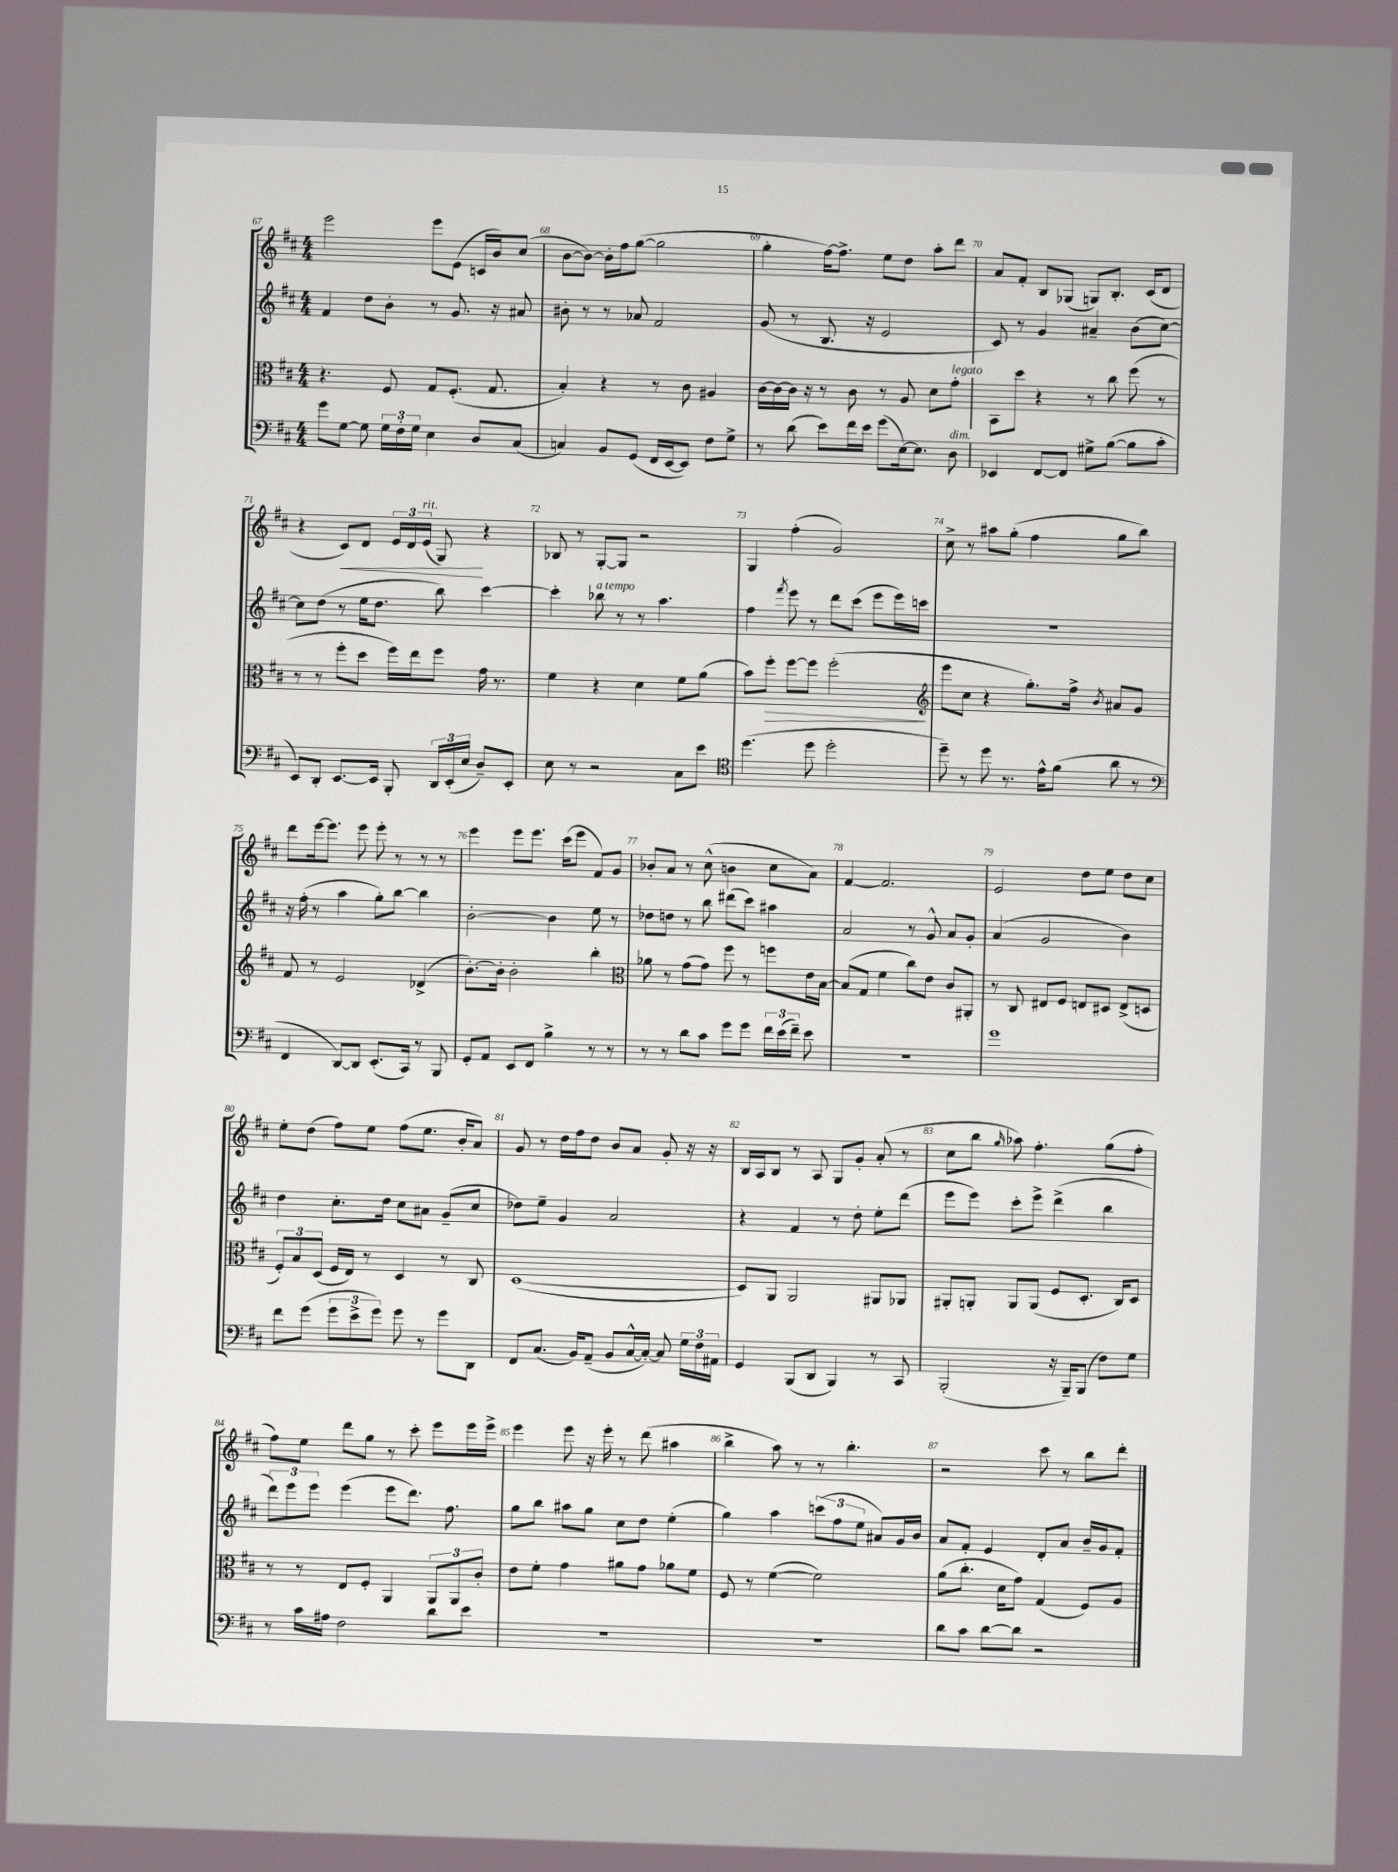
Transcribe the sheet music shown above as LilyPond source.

<<
\new StaffGroup <<
\new Staff = "s0" {
    \clef treble \key d \major \numericTimeSignature \time 4/4
    \autoBeamOff e'''2 e'''8[ e'8]( c'16[ b'16) cis''8]( |
    b'8[~ b'8]~) b'16[-. fis''16 g''8]~( g''2 |
    g''4-. fis''16[~) fis''8.]-> e''8[ d''8] a''8[-. d'''8] |
    a'8[ fis'8]-. b8[ ges8]( g8[) b8.]-. cis'16[( d'8] |
    r4 cis'8[\<) d'8] \tuplet 3/2 { e'16[ d'16 e'16]^\markup { \italic "rit." }( } g8\!) r4 |
    bes8 r8 g8[~-. g8] r2 |
    g4 fis''4-.( g'2) |
    cis''8-> r8 ais''8[ g''8]-.( fis''4 g''8[ b''8]) |
    d'''8[ e'''16~ e'''8.] e'''8 e'''8-. r8 r8 r8 |
    e'''4 e'''8[ e'''8.] cis'''16[( e'''8] fis'8[) g'8] |
    bes'8[-. a'8] r8 cis''8-^( b'4 cis''8[ a'8]) |
    fis'4~ fis'2. |
    e'2 d''8[ e''8] d''8[ cis''8] |
    e''8[-. d''8]( fis''8[) e''8] fis''8[( e''8.] b'16[-. a'8]) |
    g'8 r8 d''16[ fis''16 d''8] b'8[ a'8] g'8-. r16 r16 |
    b16[ a16 b8] r8 a8 g8[ g'8]-. a'8-.( r8 |
    cis''8[ b''8] \grace { g''16 } aes''8) fis''4.-. g''8[( fis''8]-. |
    fis''8[) e''8] d'''8[ g''8] r8 cis'''8-. e'''8[ e'''16 e'''16]-> |
    e'''4 e'''8 r16 e'''16-. r8 d'''8( ais''4 |
    b''4-> a''8) r8 r8 b''4.-. |
    r2 cis'''8 r8 b''8[ d'''8]-. \bar "|." |
}
\new Staff = "s1" {
    \clef treble \key d \major \numericTimeSignature \time 4/4
    \autoBeamOff fis'4 d''8[ b'8]-. r8 g'8. r16 ais'8 |
    bis'8-. r8 r8 aes'8 fis'2 |
    g'8( r8 b8. r16 e'2 |
    cis'8) r8 g'4 ais'4-- b'8[( cis''8]~) |
    cis''8[ d''8]( r8 e''16[ d''8.] b''8) cis'''4~ |
    cis'''4-. bes''8^\markup { \italic "a tempo" } r8 r8 a''4. |
    fis''4 \acciaccatura { fis'''8 } e'''8 r8 d'''8[ cis'''8]( e'''8[ e'''16) c'''16] |
    r1 |
    r16 fis''16-.( r8 a''4 g''8[-.) b''8]~ b''4 |
    b'2~-. b'4 e''8 r8 |
    des''8[ d''8] r8 b''8 dis'''8[( cis'''8]) ais''4 |
    a'2 r8 g'8-^ a'8[ g'8]-. |
    a'4( g'2 b'4) |
    d''4 cis''8.[-. d''16] cis''8[ ais'8] g'8[--( cis''8] |
    des''8[) e''8]-- g'4 a'2 |
    r4 fis'4 r8 d''8-. e''8[-. d'''8]( |
    e'''8[ e'''8]) cis'''8[-. e'''8]-> d'''4->( b''4 |
    \tuplet 3/2 { d'''8[) e'''8 e'''8] } e'''4( e'''8[ d'''8.]) fis''8. |
    g''8[ b''8] ais''8[ g''8] cis''8[ d''8] e''4-.( |
    g''4) a''4 \tuplet 3/2 { c'''8[( fis''8 e''8] } ais'8[) g'16 b'16] |
    a'8[ fis'8]-. e'4 d'8[-. a'8] b'16[-- g'16 fis'8]-. \bar "|." |
}
\new Staff = "s2" {
    \clef alto \key d \major \numericTimeSignature \time 4/4
    \autoBeamOff r4. fis8 g8[ fis8.]-.( g8. |
    b4-.) r4 r8 cis'8 ais4 |
    cis'16[~ cis'16~ cis'16] r16 r8 cis'8 r8 a8 d'8[ g'8]-.^\markup { \italic "legato" } |
    b,8[ d''8] r4 r8 cis''8 fis''8( r8 |
    r8 r8 fis''8[-. d''8] fis''16[) e''16 fis''8] g'16 r8. |
    fis'4 r4 d'4 fis'8[ a'8]( |
    b'8[) fis''8]-.\> fis''8[~ fis''8] fis''2-.\!( |
    \clef treble e'''8[ cis''8] r4 g''8.[-.) fis''16]-> \acciaccatura { b'8 } ais'8[ g'8] |
    fis'8 r8 e'2 des'4->( |
    b'8.[~-.) b'16]-. b'2-. b''4-. |
    \clef alto aes'8 r8 g'8[( g'8]) fis''8 r8 f''8[ e'16 b16]~ |
    b8[( g8] fis'4 cis''8[) e'8] cis'8[ ais,8]-. |
    r8 cis8 eis8[ fis8] e8[ dis8] e8[->( d8] |
    \tuplet 3/2 { fis8[-.) b8 d8]( } fis16[ e16]) r8 d4 r8 cis8 |
    d1~( |
    d8[) a,8] a,2 ais,8[ aes,8] |
    ais,8[-. a,8]-. a,8[ a,8]( fis8[ d8.]-. cis16[) d8] |
    r8 r8 e8[ fis8]-. a,4 \tuplet 3/2 { a,8[ a,8 cis'8]-. } |
    e'8[ fis'8]-. g'4 ais'8[ g'8] aes'8[ fis'8] |
    fis8 r8 fis'4~( fis'2) |
    a'8[( cis''8.]-. d'16[ g'8]) g4( fis8[) a8] \bar "|." |
}
\new Staff = "s3" {
    \clef bass \key d \major \numericTimeSignature \time 4/4
    \autoBeamOff g'8[ g8]~ g8 \tuplet 3/2 { g16[ fis16-. g16] } e4 d8[ cis8]( |
    c4) b,8[ g,8]( fis,16[ e,16~ e,8]) fis8[ g8]-> |
    r8 d'8( e'8[) fis'16 e'16] g'8[( e16~) e8.] d8^\markup { \italic "dim." } |
    ees,4 fis,8[~ fis,8] gis8[-> b8]~( b8[ cis'8]-. |
    e,8[) d,8]-. e,8.[~ e,16] b,,8-. \tuplet 3/2 { d,16[ e,16-.( e16] } d8[--) e,8]-. |
    e8 r8 r2 cis8[ e'8] |
    \clef tenor d''4.( d''8 d''2-. |
    d''8--) r8 d''8 r8. e'16[-^ fis'8]( a'8 r8 |
    \clef bass fis,4 d,8[~) d,8] e,8.[-.( cis,16]) r8 b,,8 |
    g,8[-. a,8] e,8[ fis,8] b4-> r8 r8 |
    r8 r8 d'8[ cis'8] g'8[ g'8] \tuplet 3/2 { fis'16[ e'16( fis'16]--) } e'8 |
    R1 |
    g'1 |
    fis'8[ g'8]( \tuplet 3/2 { g'8[ e'8-> g'8]) } g'8 r8 g'8[ d,8] |
    fis,8[ cis8.]( b,16[) a,8]--( b,8[ cis16~-^ cis16]~-.) cis8 \tuplet 3/2 { g16[ fis16 ais,16] } |
    g,4 b,,8[( d,8] b,,4) r8 cis,8 |
    b,,2-.( r16 b,,16[--) b,,8]( fis8[) g8] |
    r8 cis'16[ ais16] fis2 d'8[ e'8] |
    R1 |
    R1 |
    d'8[ cis'8] d'8[~ d'8] r2 \bar "|." |
}
>>
>>
\layout { \context { \Score currentBarNumber = #67 \override BarNumber.break-visibility = ##(#f #t #t) barNumberVisibility = #all-bar-numbers-visible } }
